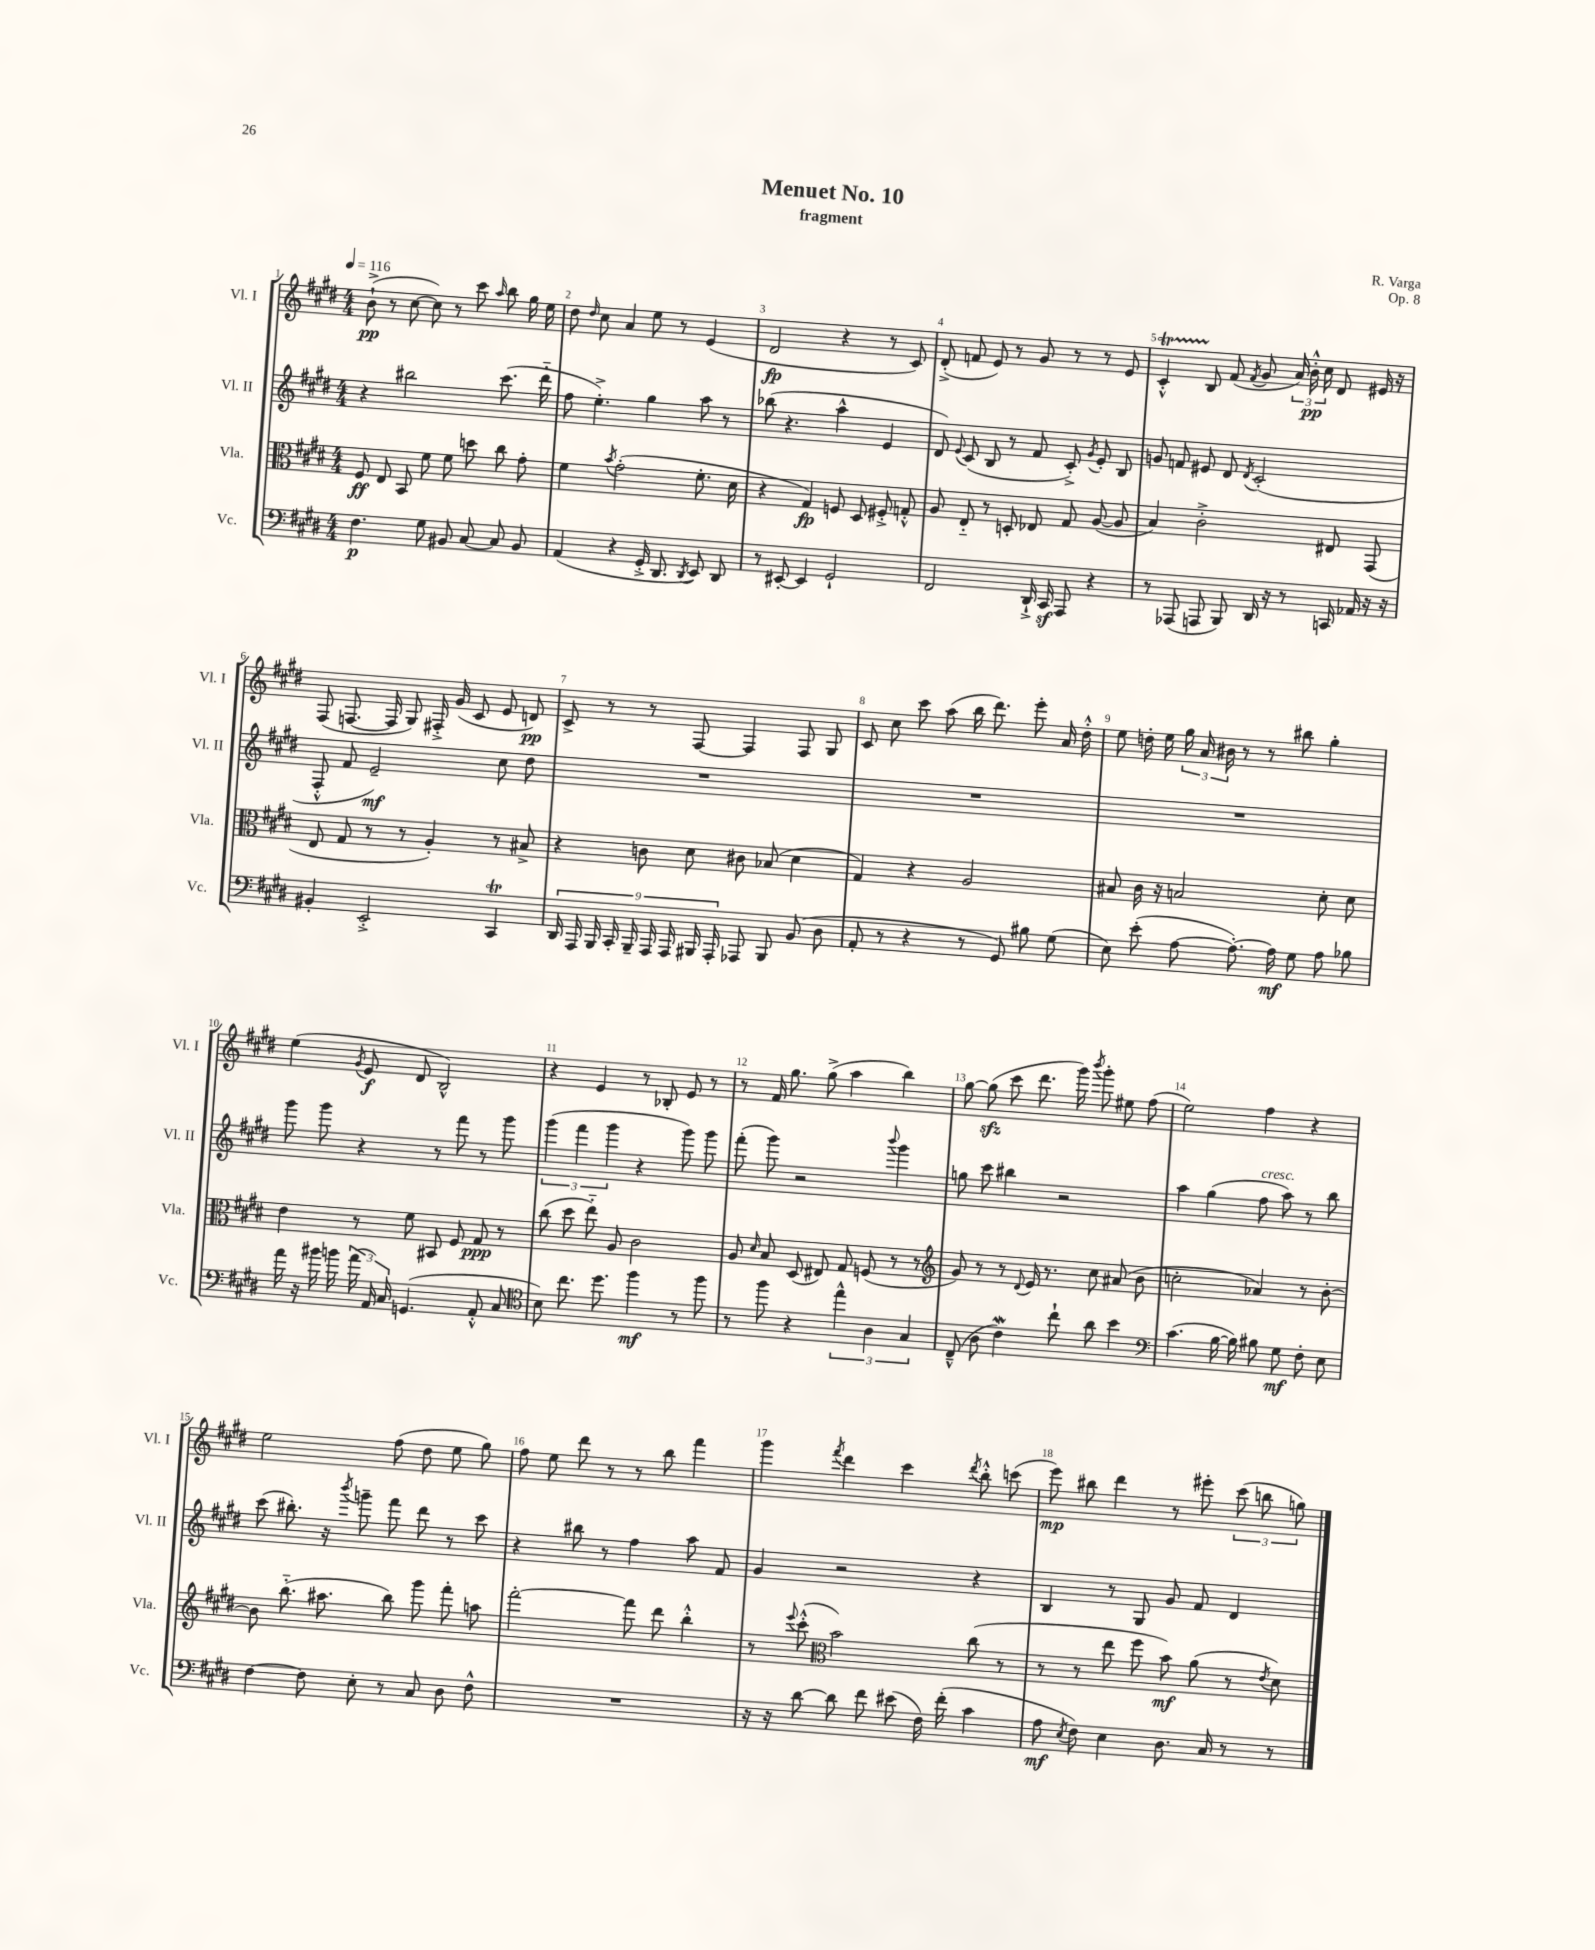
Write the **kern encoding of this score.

**kern	**kern	**kern	**kern
*staff4	*staff3	*staff2	*staff1
*clefF4	*clefC3	*clefG2	*clefG2
*k[f#c#g#d#]	*k[f#c#g#d#]	*k[f#c#g#d#]	*k[f#c#g#d#]
*M4/4	*M4/4	*M4/4	*M4/4
*MM116	*MM116	*MM116	*MM116
4.F#	8F#	4r	(8b`^
.	8E	.	8r
.	8BB	2bb#	[8cc#
8G#	8f#	.	8cc#])
8BB#	8f#	.	8r
[8C#	8dd	.	8ccc#
.	.	.	16qqaa
8C#]	8cc#	(8.ccc#	8bb
8BB#	8g#'	.	16gg#
.	.	16ddd#'~	16ee
=	=	=	=
(4AA	4f#	8ff#	8dd#
.	.	.	16qqdd#
.	.	4.ee'^)	8cc#
.	8qb	.	.
4r	(2g#'	.	4a
16GG#'^	.	4gg#	8ee
8.DD#	.	.	.
.	.	.	8r
8qDD#	.	.	.
8EE)	8.f#'	8aa	(4e
8DD#	.	8r	.
.	16d#	.	.
=	=	=	=
8r	4r	(8bb-	2d#
[8EE#'	.	4.r	.
4EE#]	4G#)	.	.
2GG#`	8F	4aa^^	4r
.	8D#	.	.
.	8F#'^	4e	8r
.	8G'^^	.	8c#)
=	=	=	=
2FF#	8A	8d#)	(8d#'^
.	.	8qqe	.
.	8E'~	(8c#	8f
.	8r	8B	8e)
.	8D'	8r	8r
16DD#`^	8E-	8f#	8g#
16CC#	.	.	.
8AAA	8G#	8c#'^)	8r
.	.	8qg#	.
4r	([8A	8e'	8r
.	8A]	8B	8e
=	=	=	=
8r	4B)	8g	4c#'^^
(8AAA-	.	8f	.
8AAA	2c#'^	8e#	8B
8BBB)	.	8d#	(8f#
.	.	8qd#	8qf#
16DD#	.	(2c#'	8g#
16r	.	.	.
8r	.	.	24a)
.	.	.	24b'^^
.	.	.	24cc#
16CC	8E#	.	8d#
16AA-	.	.	.
16r	(8GG#	.	16e#
16r	.	.	16r
=	=	=	=
4BB#'	8E	8F#'^^	(8F#
.	8G#	8f#	[8.F
2EE'^	8r	2e~)	.
.	.	.	16F]
.	8r	.	8G#)
.	4A')	.	16F#'^
.	.	.	(16g#
.	.	.	8c#
4CC#	8r	8cc#	8e
.	8B#^	8dd#	8d)
=	=	=	=
18DD#	4r	1r	8c#^
18AAA	.	.	.
18BBB	.	.	.
.	.	.	8r
18CC#'	.	.	.
18BBB~	.	.	.
.	8c	.	8r
18AAA	.	.	.
18AAA	.	.	.
.	8d#	.	[8F#
18BBB#	.	.	.
18AAA'	.	.	.
8AAA-	8c#	.	4F#]
8BBB#	(8B-	.	.
(8BB	4d#	.	8F#
8D#	.	.	8G#
=	=	=	=
8AA'	4G#)	1r	8c#
8r	.	.	8cc#
4r	4r	.	8ccc#
.	.	.	(8aa
8r	2A	.	16bb
.	.	.	8.ddd#)
8GG#)	.	.	.
8B#	.	.	8eee'
(8G#	.	.	16a
.	.	.	16dd#'^^
=	=	=	=
8E)	8B#	1r	8ee
(8e'	16c#	.	16dd'
.	16r	.	16ee
[8A	2B	.	24gg#
.	.	.	24a
.	.	.	24b#
8.A'_)	.	.	8r
.	.	.	8r
16A]	.	.	.
8G#	.	.	8bb#
8A	8d#'	.	4gg#'
8B-	8d#	.	.
=	=	=	=
16a	4e	8ggg#	(4ee
16r	.	.	.
16b#	.	8ggg#	.
16b	.	.	.
.	.	.	8qg#
(24a	8r	4r	8e
24AA)	.	.	.
24C#	.	.	.
(4.GG	8f#	.	8d#
.	8BB#	8r	2B^^)
.	8F#	8fff#	.
8AA'^^	8G#	8r	.
8C#	8r	8ggg#	.
=	=	=	=
*clefC4	*	*	*
8B)	(8cc#	(6ggg#	4r
8.cc#	8dd#	.	.
.	.	6fff#	.
.	8ee'~)	.	4e
8.dd#	.	.	.
.	.	6ggg#	.
.	8A	.	.
4ff#	2c#	4r	8r
.	.	.	8B-'
8r	.	8ggg#)	8e
8ff#	.	8ggg#	8r
=	=	=	=
8r	8A	(8fff#'	8r
.	16qqd#	.	.
8ff#	8B	8ggg#)	16f#
.	.	.	8.gg#
4r	(8D#	2r	.
.	8E#)	.	(8gg#^
6ee^^	8G#	.	4aa
.	(8F	.	.
6A	.	.	.
.	.	8qqbbb	.
.	8r	4ggg#	4bb)
6G#	.	.	.
.	8r	.	.
=	=	=	=
*	*clefG2	*	*
(8C#~^^	8g#)	8gg	[8gg#
8A	8r	8ccc#	(8gg#]
4c#)	8r	4bb#	8ccc#
.	8qqd#	.	.
.	16e	.	8.ddd#
.	8.r	.	.
8cc#`	.	2r	.
.	.	.	16ggg#)
.	.	.	8qbbb
8a	8cc#	.	8ggg#'
4b	(8a#	.	8ee#
.	8b	.	(8ff#
=	=	=	=
*clefF4	*	*	*
(4.c#	2cc'	4aa	2ee)
.	.	(4gg#	.
[16B	.	.	.
16B])	.	.	.
8B#	4a-)	8ff#	4ff#
8G#	.	8aa)	.
8F#'	8r	8r	4r
8E	[8b'	8bb	.
=	=	=	=
[4F#	8b]	(8ccc#	2ee
.	(8.bb'~	8.bb#')	.
8F#]	.	.	.
.	8.aa#	16r	.
.	.	8qbbb	.
8E'	.	8ggg~	.
8r	8bb)	8fff#	(8ff#
8C#	8ggg#	8ddd#	8dd#
8D#	8fff#'	8r	8ee
8F#^^	8aa	8ccc#	8gg#)
=	=	=	=
1r	[2fff#'	4r	8ff#
.	.	.	8ee
.	.	8bb#	8ddd#
.	.	8r	8r
.	8fff#]	4ff#	8r
.	8ddd#	.	8bb
.	4bb'^^	8aa	4fff#
.	.	8f#	.
=	=	=	=
16r	8r	4g#	4ggg#
16r	.	.	.
.	8qqeee	.	.
[8d#	(8ccc#'^^	.	.
*	*clefC3	*	*
.	.	.	8qfff#
8d#]	2b)	2r	4ddd#
8f#	.	.	.
(8e#	.	.	4ccc#
16F#)	.	.	.
(16f#'	.	.	.
.	.	.	8qddd#
4c#	(8cc#	4r	8bb'^^
.	8r	.	(8ccc
=	=	=	=
8A	8r	4B	8eee)
8qE	.	.	.
8F#)	8r	.	8bb#
4E	8ee	8r	4ddd#
.	8ff#	8G#	.
8.D#	8b)	8g#	8r
.	(8a	8f#	8eee#'
16C#	.	.	.
8r	8r	4d#	(12ccc#
.	.	.	12bb
.	8qe	.	.
8r	8d#)	.	.
.	.	.	12gg)
==	==	==	==
*-	*-	*-	*-
